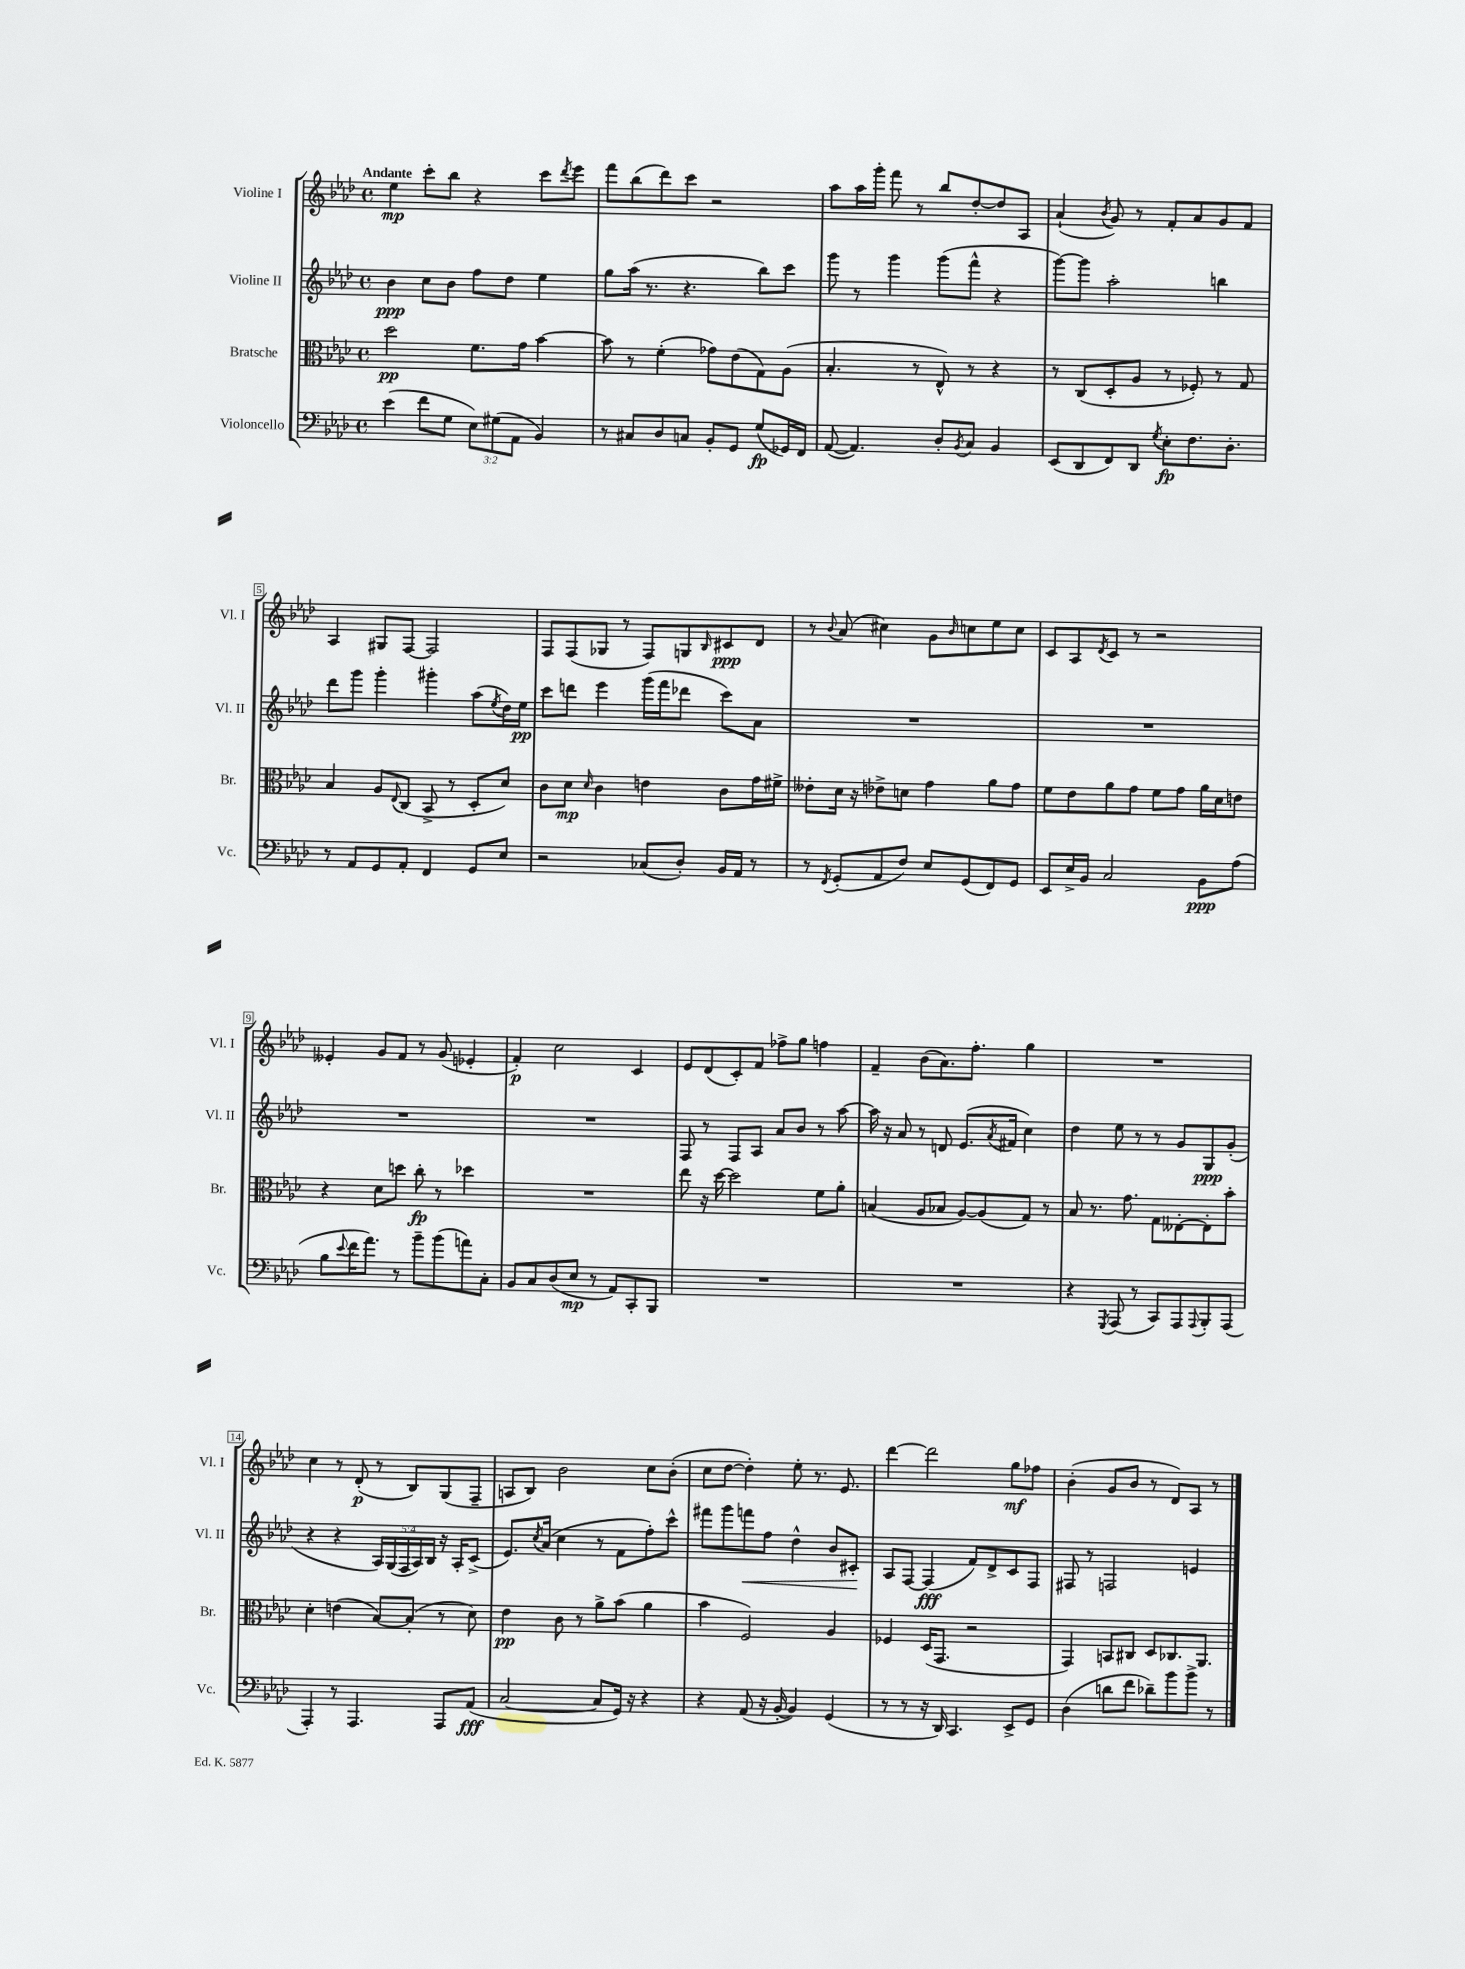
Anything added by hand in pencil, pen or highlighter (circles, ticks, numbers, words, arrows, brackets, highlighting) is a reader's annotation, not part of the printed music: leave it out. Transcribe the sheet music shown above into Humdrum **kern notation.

**kern	**kern	**kern	**kern
*staff4	*staff3	*staff2	*staff1
*clefF4	*clefC3	*clefG2	*clefG2
*k[b-e-a-d-]	*k[b-e-a-d-]	*k[b-e-a-d-]	*k[b-e-a-d-]
*M4/4	*M4/4	*M4/4	*M4/4
*met(c)	*met(c)	*met(c)	*met(c)
(4e-	2dd-	4b-	4ee-
8f	.	8cc	8ccc'
8G	.	8b-	8bb-
12E-)	8.f	8ff	4r
(12G#	.	.	.
.	.	8dd-	.
12AA-	.	.	.
.	16g	.	.
4BB-)	[4b-	4ee-	8ccc
.	.	.	8qddd-
.	.	.	8eee-
=	=	=	=
8r	8b-]	8gg	8fff
8C#	8r	(16aa-	(8bb-
.	.	8.r	.
8D-	(4f'	.	8ddd-)
8C	.	4.r	8ccc
8BB-'	8g-)	.	2r
8GG	(8e-	.	.
(8G	8G)	8bb-)	.
16GG-)	(8A-	8ccc	.
16FF	.	.	.
=	=	=	=
([8AA-	4.B-'	8ggg	8aa-
4.AA-])	.	8r	16aa-
.	.	.	16ggg'
.	.	4ggg	8fff
.	8r	.	8r
8D-'	8E-^^)	(8ggg	8bb-
8qBB-	.	.	.
8C	8r	8fff^^	[8dd-'
4BB-	4r	4r	8dd-]
.	.	.	8A-
=	=	=	=
(8EE-	8r	[8ggg)	(4a-`
8DD-	(8C	8ggg]	.
.	.	.	8qb-
8FF)	8D-'	2aa-'	8g)
8DD-	8A-	.	8r
8qG	.	.	.
8E-'	8r	.	8f'
8.F	8F-')	.	8a-
.	8r	4bb	8g
8.D-'	.	.	.
.	8G	.	8f
=	=	=	=
8r	4B-	8ddd-	4A-
8AA-	.	8ggg	.
8GG	8A-	4ggg'	8G#
.	8qqE-	.	.
8AA-'	(8C	.	[8F
4FF	8BB-^	4ggg#'	2F]
.	8r	.	.
8GG	8D-'	(8aa-	.
.	.	8qee-	.
8E-	8d-)	16dd-)	.
.	.	16ee-	.
=	=	=	=
2r	8c	8ccc	8F
.	8d-	8ddd	(8F
.	16qqd-	.	.
.	4c	4eee-	8G-
.	.	.	8r
(8C-	4e	(16ggg	8F)
.	.	16fff	.
8D-')	.	8ddd-	8G
.	.	.	16qqB-
16BB-	8c	8ccc)	8c#
16AA-	.	.	.
8r	16g	8a-	8d-
.	16f#^	.	.
=	=	=	=
8r	8e--'	1r	8r
8qFF	.	.	8qqb-
(8GG'	16d-	.	(8a-
.	16r	.	.
8AA-	8e-^	.	4cc#)
8F)	8d	.	.
8E-	4g	.	8g
.	.	.	16qqb-
(8GG	.	.	8cc
8FF)	8a-	.	8ee-
8GG	8g	.	8cc
=	=	=	=
8EE-	8f	1r	8c
16E-^	8e-	.	8A-
16BB-	.	.	.
.	.	.	8qd-
2C	8a-	.	8c
.	8g	.	8r
.	8f	.	2r
.	8g	.	.
8BB-	16a-	.	.
.	16d-	.	.
(8A-	8e	.	.
=	=	=	=
8B-	4r	1r	4e--'
8qqe-	.	.	.
16f	.	.	.
8.a-)	.	.	.
.	8d-	.	8g
8r	8dd	.	8f
8b-~	8cc'	.	8r
(8b-	8r	.	(8g
8a)	4dd-	.	4e-'
8C'	.	.	.
=	=	=	=
8BB-	1r	1r	4f')
8C	.	.	.
(8D-	.	.	2cc
8E-	.	.	.
8r	.	.	.
8AA-)	.	.	.
8CC'	.	.	4c
8BBB-	.	.	.
=	=	=	=
1r	8ee-	8F	8e-
.	16r	8r	(8d-
.	[16dd-	.	.
.	2dd-]	8F	8c')
.	.	8A-	8f
.	.	8a-	8ff-^
.	.	8b-	8gg
.	8f	8r	4ff
.	8a-'	[8aa-	.
=	=	=	=
1r	(4B	16aa-]	4f~
.	.	16r	.
.	.	8a-	.
.	8A-	8r	(8b-
.	8B-	8d	8.a-)
.	[8A-)	(8.e-	.
.	.	.	8.ff'
.	(8A-]	.	.
.	.	8qa-	.
.	.	16f#	.
.	8G)	4cc)	4gg
.	8r	.	.
=	=	=	=
4r	8B-	4dd-	1r
.	8.r	.	.
8qGGG	.	.	.
(8AAA-	.	8ee-	.
.	8.g	.	.
8r	.	8r	.
8CC)	8G	8r	.
8AAA-	[8E--'	8g	.
8qqAAA-	.	.	.
8BBB-'	8E--']	8G	.
(8AAA-	8b-'	(8g'	.
=	=	=	=
4AAA-')	4d-'	4r	4cc
8r	(4e	4r	8r
4.AAA-	.	.	(8d-'
.	[8B-)	20A-)	8r
.	.	(20G	.
.	.	20F	.
.	(8B-']	.	8B-)
.	.	20A-)	.
.	.	20B-	.
8AAA-	8r	16r	(8G
.	.	16A-'	.
(8AA-	8d-)	(8c^	8F~
=	=	=	=
[2C	4e-	8.e-)	8A
.	.	.	8B-)
.	.	8qcc	.
.	.	(16a-	.
.	8c	4cc	2b-
.	8r	.	.
8C]	8a-^	8r	.
16GG)	(8b-	8f	.
16r	.	.	.
4r	4a-	8ff')	8cc
.	.	8ccc^^	(8b-'
=	=	=	=
4r	4b-	8fff#	8cc
.	.	8ggg	[8dd-
(8AA-	2F)	8fff	4dd-'])
16r	.	8ff	.
[16BB-'	.	.	.
4BB-])	.	4dd-^^	8ee-'
.	.	.	8.r
(4GG	4A-	8b-	.
.	.	.	8.e-
.	.	8c#'	.
=	=	=	=
8r	4F-	8A-	[4ddd-
8r	.	[8F	.
16r	(16D-	(4F]	2ddd-]
16DD-)	8.GG	.	.
4.CC	.	.	.
.	2r	8f)	.
.	.	8d-^	.
8EE-^	.	8c	8gg
8GG	.	8F	8ff-
=	=	=	=
(4D-	4GG)	8F#	(4b-'
.	.	8r	.
8d	8BB	2F	8g
8f	8C#	.	8b-
8d-~)	8D-	.	8r
8b-	8.C-	.	8d-)
8b-^	.	4e	8A-
.	8.AA-	.	.
8r	.	.	8r
==	==	==	==
*-	*-	*-	*-
